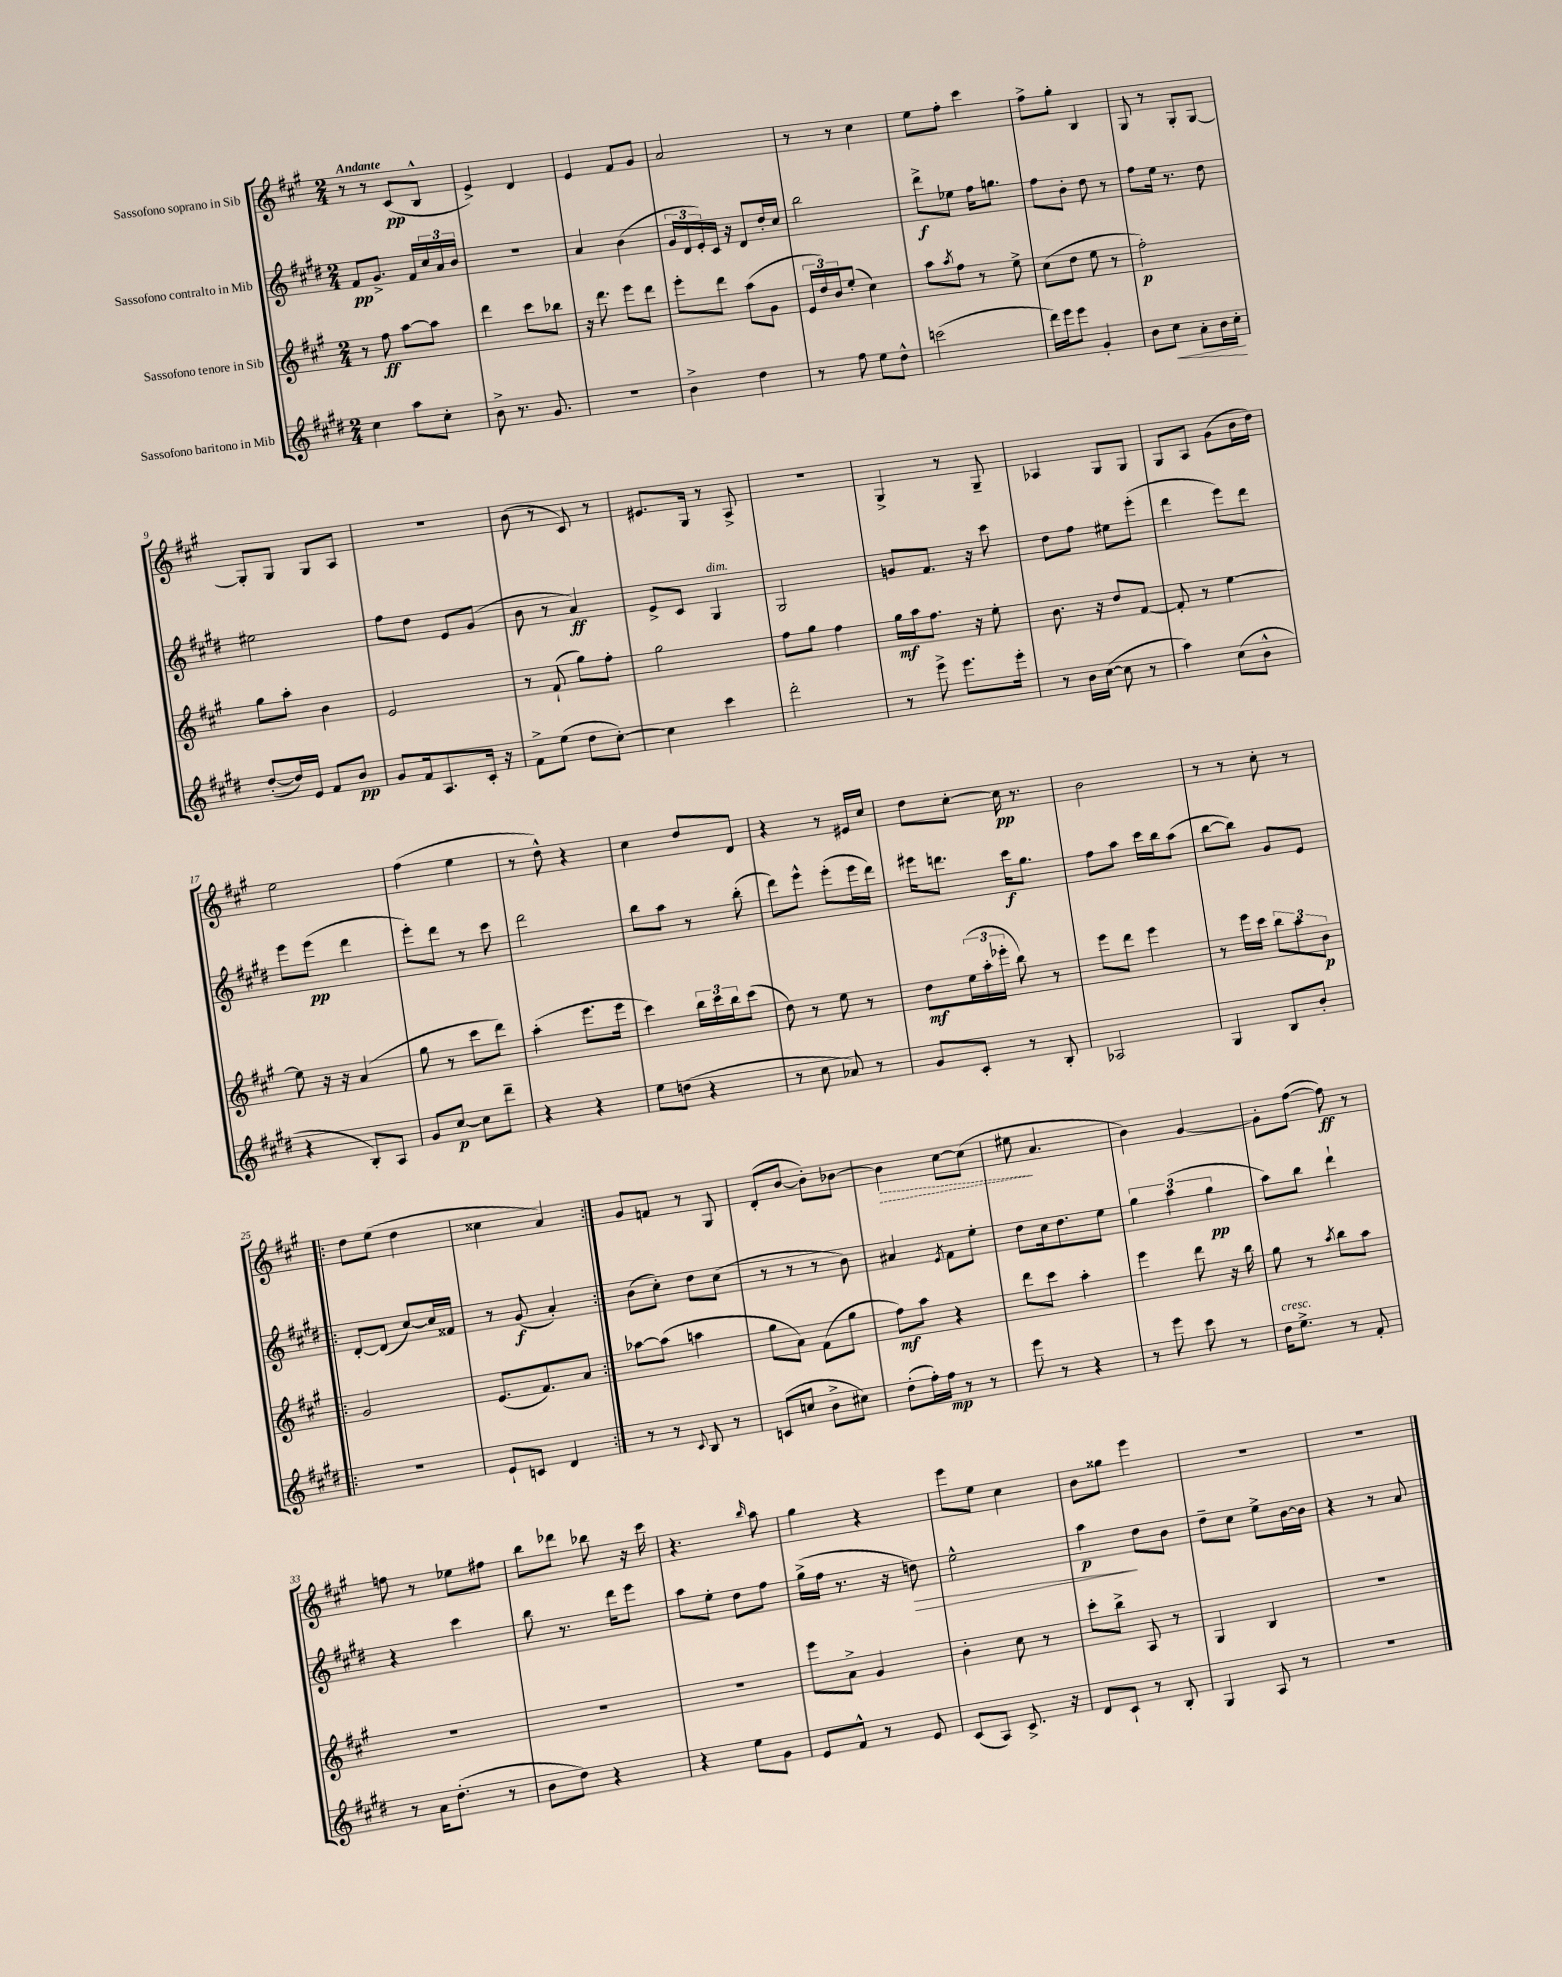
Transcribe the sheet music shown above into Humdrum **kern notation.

**kern	**dynam	**kern	**dynam	**kern	**dynam	**kern	**dynam
*part4	*part4	*part3	*part3	*part2	*part2	*part1	*part1
*staff4	*staff4	*staff3	*staff3	*staff2	*staff2	*staff1	*staff1
*I"Sassofono baritono in Mib	*	*I"Sassofono tenore in Sib	*	*I"Sassofono contralto in Mib	*	*I"Sassofono soprano in Sib	*
*clefG2	*	*clefG2	*	*clefG2	*	*clefG2	*
*k[f#c#g#d#]	*	*k[f#c#g#]	*	*k[f#c#g#d#]	*	*k[f#c#g#]	*
*M2/4	*	*M2/4	*	*M2/4	*	*M2/4	*
=1	=1	=1	=1	=1	=1	=1	=1
!	!	!	!	!	!	!LO:TX:a:B:t=Andante	!
4cc#\	.	8r	.	8f#/L	pp	8r	.
.	.	8ff#\	ff	8.g#^/J	.	8r	.
8aa\L	.	[8aa\L	.	.	.	(8c#/L	pp
.	.	.	.	16f#/LL	.	.	.
8cc#'\J	.	8aa\J]	.	24cc#/	.	8B^^/J	.
.	.	.	.	24a/	.	.	.
.	.	.	.	24b/JJ	.	.	.
=2	=2	=2	=2	=2	=2	=2	=2
8b^\	.	4ddd\	.	2r	.	4e^/)	.
8.r	.	.	.	.	.	.	.
.	.	8ccc#\L	.	.	.	4d/	.
8.g#/	.	.	.	.	.	.	.
.	.	8bb-X\J	.	.	.	.	.
=3	=3	=3	=3	=3	=3	=3	=3
2r	.	16r	.	4a/	.	4e/	.
.	.	8.ddd\	.	.	.	.	.
.	.	8eee\L	.	(4b\	.	8f#/L	.
.	.	8ddd\J	.	.	.	8g#/J	.
=4	=4	=4	=4	=4	=4	=4	=4
4b^\	.	8eee'\L	.	24g#/LL	.	2a/	.
.	.	.	.	24d#/	.	.	.
.	.	.	.	24e'/)	.	.	.
.	.	8ddd\J	.	16c#/JJ	.	.	.
.	.	.	.	16r	.	.	.
4dd#\	.	(8aa\L	.	8d#/L	.	.	.
.	.	8g#\J	.	16dd#'/L	.	.	.
.	.	.	.	16cc#/JJ	.	.	.
=5	=5	=5	=5	=5	=5	=5	=5
8r	.	24e/LL	.	2bb\	.	8r	.
.	.	24dd/)	.	.	.	.	.
.	.	24b/J	.	.	.	.	.
8ff#\	.	(8ee'/J	.	.	.	8r	.
8ee\L	.	4cc#\)	.	.	.	4cc#\	.
8dd#^^\J	.	.	.	.	.	.	.
=6	=6	=6	=6	=6	=6	=6	=6
(2cccn\	.	8aa\L	.	8ddd#^\L	f	8ee\L	.
.	.	8qaa/	.	.	.	.	.
.	.	8ff#\J	.	8ee-X\J	.	8ff#'\J	.
.	.	8r	.	16ff#\KL	.	4ccc#\	.
.	.	.	.	8.ggn\J	.	.	.
.	.	8ee^\	.	.	.	.	.
=7	=7	=7	=7	=7	=7	=7	=7
16ddd#\LL)	.	(8cc#\L	.	8ff#\L	.	8ff#^\L	.
16eee\J	.	.	.	.	.	.	.
8eee\J	.	8dd\J	.	8b'\J	.	8gg#'\J	.
4g#'/	.	8ee\	.	8dd#\	.	4B/	.
.	.	8r	.	8r	.	.	.
=8	=8	=8	=8	=8	=8	=8	=8
8b\L	.	2ff#'\)	p	8ff#\L	.	8G#/	.
!	!LO:HP:b	!	!	!	!	!	!
8cc#\J	<	.	.	16ee\Jk	.	8r	.
.	.	.	.	8.r	.	.	.
8a'\L	.	.	.	.	.	8G#'/L	.
16b\L	.	.	.	8dd#\	.	[8G#/J	.
16cc#'\JJ	.	.	.	.	.	.	.
.	[	.	.	.	.	.	.
!!LO:LB:g=z
=9	=9	=9	=9	=9	=9	=9	=9
([8dd#'/L	.	8gg#\L	.	2ee#X\	.	8G#'/L]	.
16dd#/L])	.	8aa'\J	.	.	.	8G#/J	.
16e/JJ	.	.	.	.	.	.	.
8f#/L	.	4b\	.	.	.	8G#/L	.
8b/J	pp	.	.	.	.	8A/J	.
=10	=10	=10	=10	=10	=10	=10	=10
8g#/L	.	2e/	.	8ff#\L	.	2r	.
16f#/k	.	.	.	8dd#\J	.	.	.
8.A/	.	.	.	.	.	.	.
.	.	.	.	8e/L	.	.	.
16c#'/Jk	.	.	.	(8g#/J	.	.	.
16r	.	.	.	.	.	.	.
=11	=11	=11	=11	=11	=11	=11	=11
8f#^\L	.	8r	.	8b\	.	(8b\	.
(8ee\J	.	(8f#`/	.	8r	.	8r	.
8dd#\L	.	8gg#\L)	.	4a/)	ff	8c#/)	.
[8cc#'\J)	.	8ff#'\J	.	.	.	8r	.
=12	=12	=12	=12	=12	=12	=12	=12
4cc#\]	.	2gg#\	.	8e^/L	.	8.e#X/L	.
.	.	.	.	8c#/J	.	.	.
.	.	.	.	.	.	16G#/Jk	.
!	!	!	!	!LO:TX:a:i:t=dim.	!	!	!
4ccc#\	.	.	.	4G#/	.	8r	.
.	.	.	.	.	.	8A^/	.
=13	=13	=13	=13	=13	=13	=13	=13
2ddd#'\	.	8ff#\L	.	2G#/	.	2r	.
.	.	8gg#\J	.	.	.	.	.
.	.	4ff#\	.	.	.	.	.
=14	=14	=14	=14	=14	=14	=14	=14
8r	.	16gg#\LL	mf	8gn/L	.	4G#^/	.
.	.	16aa\J	.	.	.	.	.
8eee^\	.	8.ff#\J	.	8.f#/J	.	.	.
8.eee\L	.	.	.	.	.	8r	.
.	.	16r	.	16r	.	.	.
.	.	8ee'\	.	8ccc#\	.	8G#~/	.
16eee'\Jk	.	.	.	.	.	.	.
=15	=15	=15	=15	=15	=15	=15	=15
8r	.	8.b\	.	8dd#\L	.	4A-X/	.
16b\LL	.	.	.	8ff#\J	.	.	.
([16cc#\JJ	.	16r	.	.	.	.	.
8cc#\]	.	8dd/L	.	8ee#X\L	.	8G#/L	.
8r	.	[8f#/J	.	(8eee'\J	.	8G#/J	.
=16	=16	=16	=16	=16	=16	=16	=16
4aa\)	.	8f#'/]	.	4ddd#\	.	8G#/L	.
.	.	8r	.	.	.	8A/J	.
(8cc#\L	.	[4ee\	.	8eee\L)	.	(8g#\L	.
8b^^\J	.	.	.	8ddd#\J	.	16b\L	.
.	.	.	.	.	.	16dd\JJ)	.
!!LO:LB:g=z
=17	=17	=17	=17	=17	=17	=17	=17
4r	.	8ee\]	.	8eee\L	.	2ee\	.
.	.	16r	.	(8eee\J	pp	.	.
.	.	16r	.	.	.	.	.
8B'/L)	.	(4a/	.	4ddd#\	.	.	.
8A/J	.	.	.	.	.	.	.
=18	=18	=18	=18	=18	=18	=18	=18
8g#/L	.	8gg#\	.	8eee'\L)	.	(4ff#\	.
[8cc#/J	p	8r	.	8ddd#\J	.	.	.
8cc#\L]	.	8ccc#\L	.	8r	.	4ee\	.
8ddd#~\J	.	8ddd\J)	.	8ccc#\	.	.	.
=19	=19	=19	=19	=19	=19	=19	=19
4r	.	(4aa'\	.	2ddd#\	.	8r	.
.	.	.	.	.	.	8dd^^\)	.
4r	.	8.eee\L	.	.	.	4r	.
.	.	16eee\Jk	.	.	.	.	.
=20	=20	=20	=20	=20	=20	=20	=20
8ee\L	.	4ccc#\)	.	8bb\L	.	4cc#\	.
(8ddn\J	.	.	.	8aa\J	.	.	.
4r	.	24bb\LL	.	8r	.	8dd/L	.
.	.	24ccc#\	.	.	.	.	.
.	.	24bb\J	.	.	.	.	.
.	.	(8ccc#\J	.	(8bb'\	.	8d/J	.
=21	=21	=21	=21	=21	=21	=21	=21
8r	.	8dd\)	.	8ddd#\L)	.	4r	.
8cc#\	.	8r	.	8eee^^\J	.	.	.
8a-X/)	.	8ee\	.	(8eee'\L	.	8r	.
8r	.	8r	.	16eee\L	.	16e#X/LL	.
.	.	.	.	16ddd#\JJ)	.	16cc#/JJ	.
=22	=22	=22	=22	=22	=22	=22	=22
8g#/L	.	8dd\L	mf	16eee#X\KL	.	8dd\L	.
.	.	.	.	8.dddn\J	.	.	.
8c#'/J	.	(24ee\L	.	.	.	[8cc#'\J	.
.	.	24aa'\	.	.	.	.	.
.	.	24eee-X'\JJ	.	.	.	.	.
8r	.	8bb\)	.	16ccc#\KL	f	16cc#\]	pp
.	.	.	.	8.gg#\J	.	8.r	.
8B'/	.	8r	.	.	.	.	.
=23	=23	=23	=23	=23	=23	=23	=23
2A-X/	.	8eee\L	.	8ff#\L	.	2b\	.
.	.	8ddd\J	.	8aa\J	.	.	.
.	.	4eee\	.	16ccc#\LL	.	.	.
.	.	.	.	16bb\J	.	.	.
.	.	.	.	(8aa\J	.	.	.
=24	=24	=24	=24	=24	=24	=24	=24
4G#/	.	8r	.	[8bb\L	.	8r	.
.	.	16eee\LL	.	8bb\J])	.	8r	.
.	.	16ccc#\JJ	.	.	.	.	.
8B/L	.	12bb\L	.	8g#/L	.	8cc#'\	.
.	.	12aa\	.	.	.	.	.
8b'/J	.	.	.	8e/J	.	8r	.
.	.	12b\J	p	.	.	.	.
!!LO:LB:g=z
=25!|:	=25!|:	=25!|:	=25!|:	=25!|:	=25!|:	=25!|:	=25!|:
2r	.	2g#/	.	[8d#'/L	.	8dd\L	.
.	.	.	.	(8d#/J]	.	(8ee\J	.
.	.	.	.	[8cc#/L)	.	4dd\	.
.	.	.	.	16cc#/L]	.	.	.
.	.	.	.	16f##X/JJ	.	.	.
=26	=26	=26	=26	=26	=26	=26	=26
8e`/L	.	(8.e/L	.	8r	.	4cc##X\	.
8cn/J	.	.	.	(8g#/	f	.	.
.	.	8.f#/)	.	.	.	.	.
4d#/	.	.	.	4a'/)	.	4a/)	.
.	.	8a/J	.	.	.	.	.
=27:|!	=27:|!	=27:|!	=27:|!	=27:|!	=27:|!	=27:|!	=27:|!
8r	.	[8aa-X\L	.	(8b\L	.	8g#/L	.
8r	.	(8aa-\J]	.	8cc#'\J)	.	8fn/J	.
8qqc#/	.	.	.	.	.	.	.
8B/	.	4aan\	.	8dd#\L	.	8r	.
8r	.	.	.	(8cc#\J	.	8G#/	.
=28	=28	=28	=28	=28	=28	=28	=28
(8cn/L	.	8gg#\L	.	8r	.	(8d'/L	.
8ccn/J	.	8a\J)	.	8r	.	[8b/J	.
8b^\L	.	(8f#\L	.	8r	.	8b'\L])	.
8cc#X\J)	.	8gg#\J	.	8b\)	.	[8b-X\J	.
=29	=29	=29	=29	=29	=29	=29	=29
!	!	!	!	!	!	!	!LO:HP:b
(8dd#'\L	.	8ff#\L)	mf	4a#X/	.	4b-\]	>
16ff#'\L)	.	8aa\J	.	.	.	.	.
16ff#\JJ	mp	.	.	.	.	.	.
.	.	.	.	8qe/	.	.	.
8r	.	4r	.	8f#\L	.	[8cc#\L	.
8r	.	.	.	8ee'\J	.	(8cc#\J]	.
=30	=30	=30	=30	=30	=30	=30	=30
8eee\	.	8ddd\L	.	8dd#\L	.	8ee#X\	.
8r	.	8ccc#\J	.	16cc#\k	.	4.a/	]
.	.	.	.	8.dd#\	.	.	.
4r	.	4aa'\	.	.	.	.	.
.	.	.	.	8ee\J	.	.	.
=31	=31	=31	=31	=31	=31	=31	=31
8r	.	4eee\	.	6gg#\	.	4b\)	.
8eee\	.	.	.	.	.	.	.
.	.	.	.	(6aa\	.	.	.
8ccc#\	.	8ddd\	.	.	.	[4g#/	.
.	.	.	.	6gg#\	pp	.	.
8r	.	16r	.	.	.	.	.
.	.	16bb\	.	.	.	.	.
=32	=32	=32	=32	=32	=32	=32	=32
!LO:TX:a:i:t=cresc.	!	!	!	!	!	!	!
16dd#\KL	.	8gg#\	.	8aa\L)	.	8g#'\L]	.
8.ee^\J	.	.	.	.	.	.	.
.	.	8r	.	8bb\J	.	([8ff#\J	.
.	.	8qaa/	.	.	.	.	.
8r	.	8bb\L	.	4ddd#`\	.	8ff#\])	ff
8f#'/	.	8aa\J	.	.	.	8r	.
!!LO:LB:g=z
=33	=33	=33	=33	=33	=33	=33	=33
8r	.	2r	.	4r	.	8ffn\	.
16a\KL	.	.	.	.	.	8r	.
(8.dd#'\J	.	.	.	.	.	.	.
.	.	.	.	4ccc#\	.	8ee-X\L	.
8r	.	.	.	.	.	8ff#X\J	.
=34	=34	=34	=34	=34	=34	=34	=34
8b\L	.	2r	.	8bb\	.	8bb\L	.
8dd#\J)	.	.	.	8.r	.	8ddd-X\J	.
4r	.	.	.	.	.	8bb-X\	.
.	.	.	.	16ddd#\KL	.	.	.
.	.	.	.	8eee\J	.	16r	.
.	.	.	.	.	.	16ccc#\	.
=35	=35	=35	=35	=35	=35	=35	=35
4r	.	2r	.	8aa\L	.	4.r	.
.	.	.	.	8ee'\J	.	.	.
8ee\L	.	.	.	8dd#\L	.	.	.
.	.	.	.	.	.	16qqbb/	.
8g#\J	.	.	.	8ff#\J	.	8aa\	.
=36	=36	=36	=36	=36	=36	=36	=36
8e/L	.	8eee\L	.	(16gg#^\LL	.	4gg#\	.
.	.	.	.	16ff#\JJ	.	.	.
8f#^^/J	.	8a^\J	.	8.r	.	.	.
8r	.	4g#/	.	.	.	4r	.
.	.	.	.	16r	.	.	.
!	!	!	!	!	!LO:HP:b	!	!
8e/	.	.	.	8ddn\)	>	.	.
=37	=37	=37	=37	=37	=37	=37	=37
(8c#/L	.	4b'\	.	2ee^^\	.	8eee\L	.
8A/J)	.	.	.	.	.	8ee\J	.
8.c#^/	.	8cc#\	.	.	.	4cc#\	.
.	.	8r	.	.	.	.	.
16r	.	.	.	.	.	.	.
=38	=38	=38	=38	=38	=38	=38	=38
8d#/L	.	8ccc#'\L	.	4aa\	p	8b\L	.
8c#`/J	.	8bb^\J	.	.	.	8gg##X\J	.
8r	.	8A/	.	8dd#\L	]	4eee\	.
8B'/	.	8r	.	8b\J	.	.	.
=39	=39	=39	=39	=39	=39	=39	=39
4G#/	.	4G#/	.	8dd#~\L	.	2r	.
.	.	.	.	8cc#\J	.	.	.
8A/	.	4B/	.	8ee^\L	.	.	.
8r	.	.	.	[16b\L	.	.	.
.	.	.	.	16b\JJ]	.	.	.
=40	=40	=40	=40	=40	=40	=40	=40
2r	.	2r	.	4r	.	2r	.
.	.	.	.	8r	.	.	.
.	.	.	.	8a/	.	.	.
==	==	==	==	==	==	==	==
*-	*-	*-	*-	*-	*-	*-	*-
